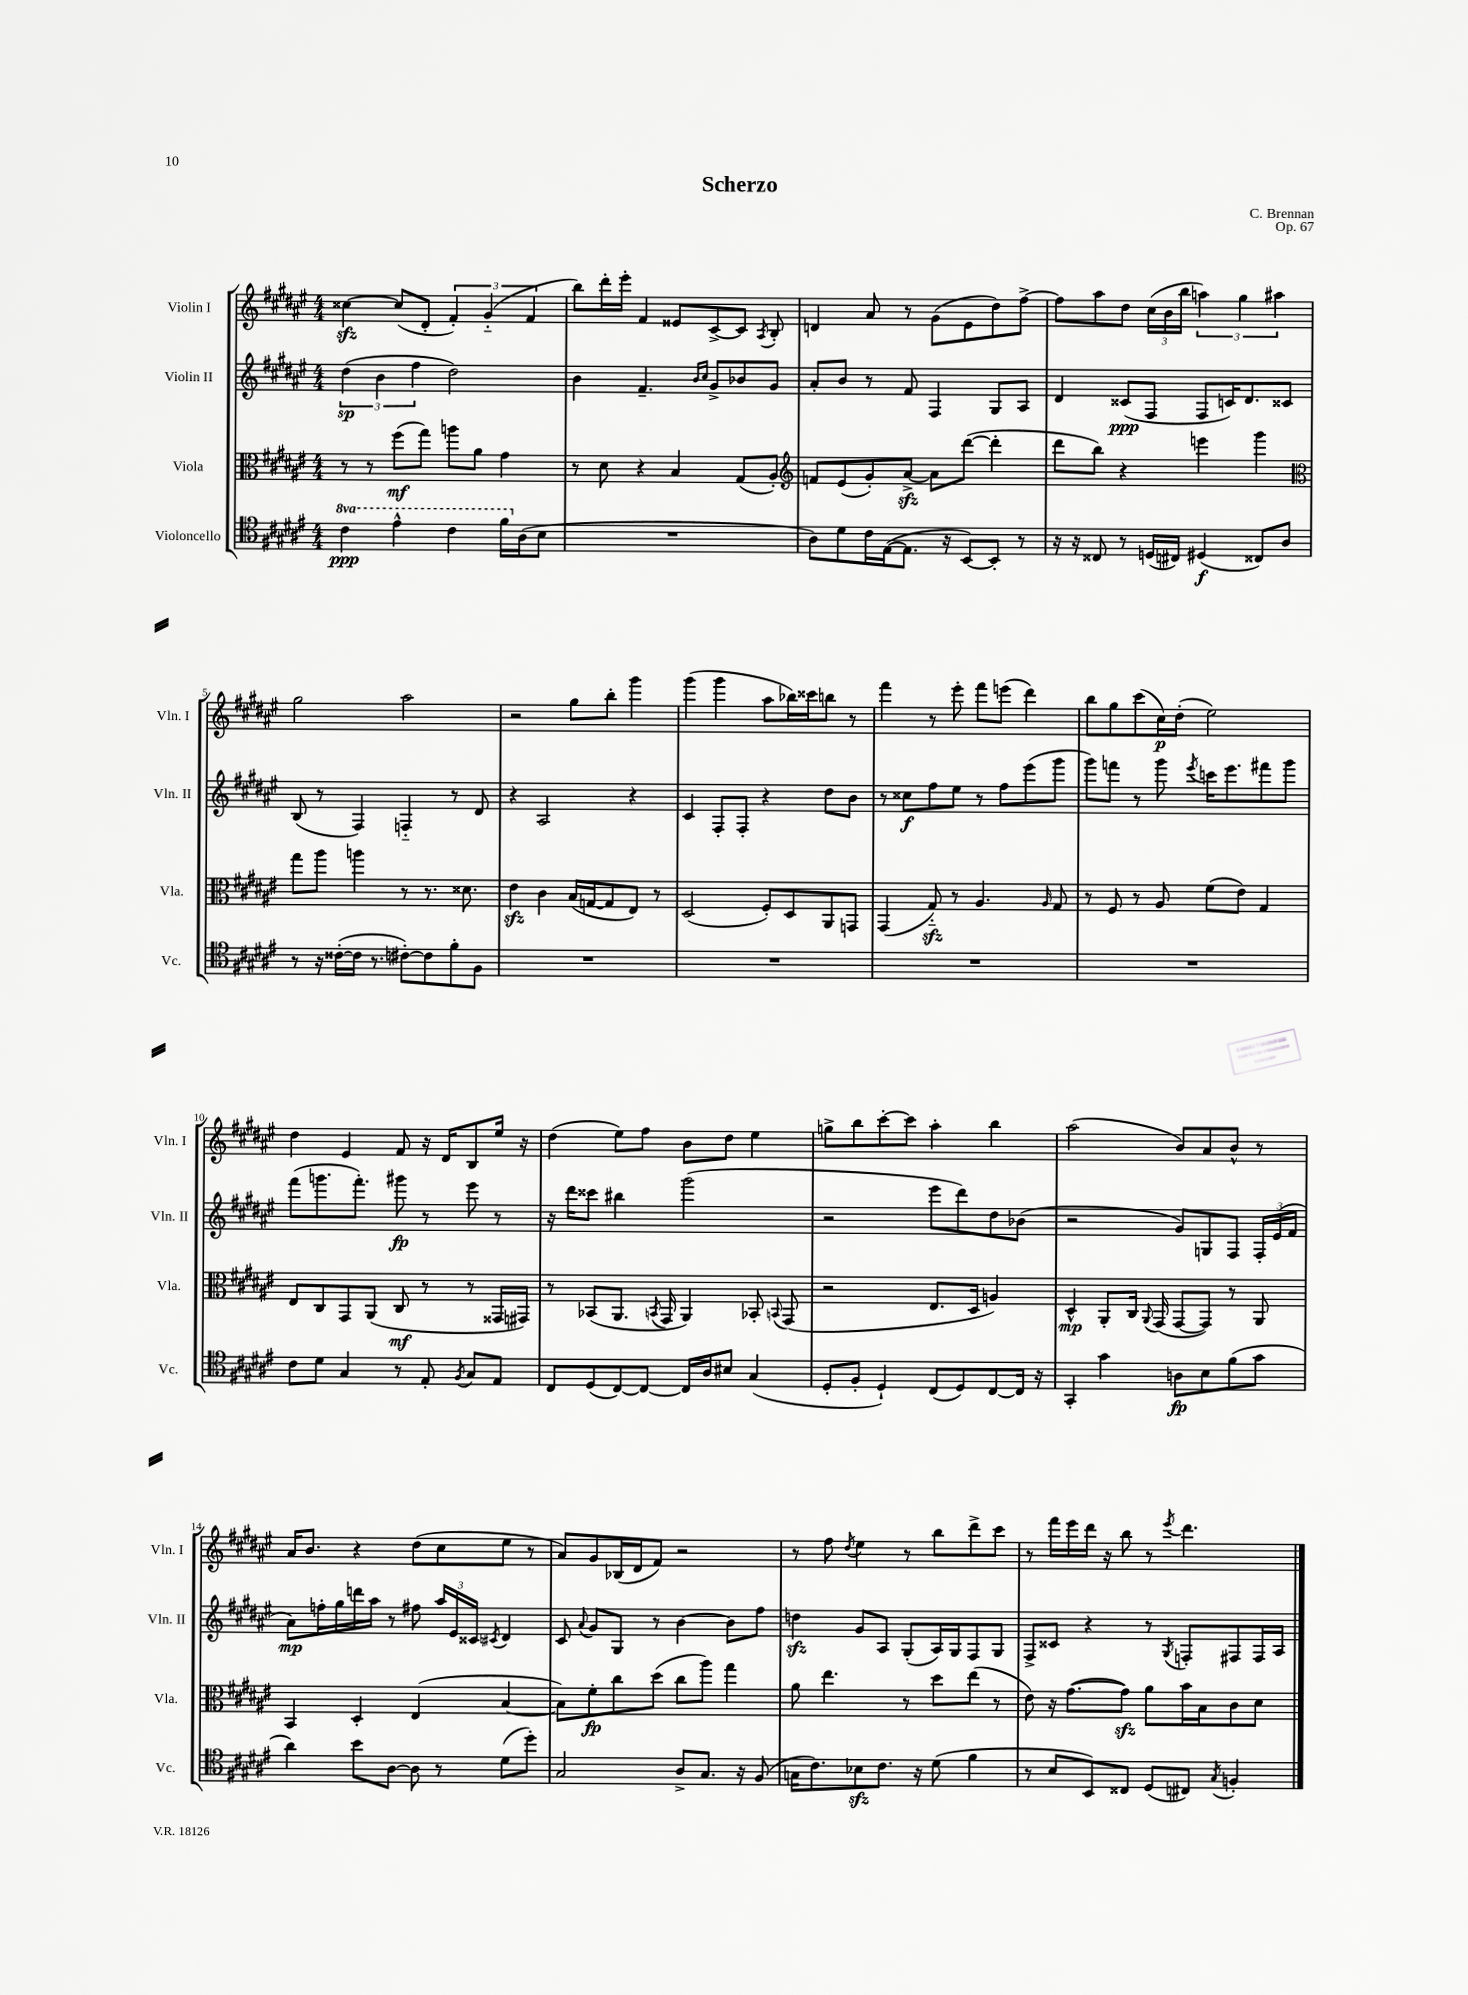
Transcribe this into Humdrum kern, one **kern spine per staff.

**kern	**kern	**kern	**kern
*staff4	*staff3	*staff2	*staff1
*clefC4	*clefC3	*clefG2	*clefG2
*k[f#c#g#d#a#e#]	*k[f#c#g#d#a#e#]	*k[f#c#g#d#a#e#]	*k[f#c#g#d#a#e#]
*M4/4	*M4/4	*M4/4	*M4/4
4cc#\	8r	(6dd#\	[4cc##\
.	8r	.	.
.	.	6b\	.
4ee#^^\	(8ff#\L	.	(8cc##/]L
.	.	6ff#\	.
.	8gg#\J)	.	8d#'/J
4cc#\	8aa\L	2dd#\)	6f#'/)
.	8a#\J	.	.
.	.	.	(6g#'~/
16ff#\LL	4g#\	.	.
(16A#\J	.	.	.
.	.	.	6f#/
8B\J	.	.	.
=	=	=	=
1r	8r	4b\	8bb\L)
.	8d#\	.	16ddd#'\L
.	.	.	16eee#'\JJ
.	4r	4.f#~/	4f#/
.	4B/	.	8e##/L
.	.	16qqb/LL	.
.	.	16qqcc#/JJ	.
.	.	8g#^/L	[8c#^/
.	(8G#/L	8b-/	8c#/]J
.	.	.	8qA#/
.	8A#'/J)	8g#/J	8B'/
=	=	=	=
*	*clefG2	*	*
8A#\L)	8f/L	8a#'/L	4d/
8d#\	(8e#/	8b/J	.
16c#\L	8g#'/)	8r	8a#/
([16E#\J	.	.	.
8.E#\]J	[8a#^/J	8f#/	8r
.	8a#\]L	4F#/	(8g#\L
16r	.	.	.
[8BB/L)	([8ddd#\J	.	8e#\
8BB'/]J	4ddd#'\]	8G#/L	8dd#\)
8r	.	8A#/J	[8ff#^\J
=	=	=	=
16r	8ddd#\L	4d#/	8ff#\]L
16r	.	.	.
8C##/	8bb\J)	.	8aa#\
8r	4r	(8c##/L	8dd#\J
(16D/LL	.	8F#/J	(24cc#\LL
.	.	.	24b\
16C#/JJ)	.	.	.
.	.	.	24bb\JJ
(4D#/	4eee\	8F#/L	6aa\)
.	.	16c/K)	.
.	.	.	6gg#\
.	.	8.d#/	.
8C##/L)	4ggg#\	.	.
.	.	.	6aa#\
8A#/J	.	8c##/J	.
=	=	=	=
*	*clefC3	*	*
8r	8gg#\L	(8B/	2gg#\
16r	8aa#\J	8r	.
([16c##'\LL	.	.	.
16c##\]JJ	4aa\	4F#/)	.
8.r	.	.	.
[8c#'\L)	8r	4F'~/	2aa#\
8c#\]	8.r	.	.
8f#'\	.	8r	.
.	8.d##\	.	.
8F#\J	.	8d#/	.
=	=	=	=
1r	4e#\	4r	2r
.	4c#\	2A#/	.
.	(16B/LL	.	8gg#\L
.	[16G/J	.	.
.	8G/]	.	8bb'\J
.	8E#/J)	4r	4ggg#\
.	8r	.	.
=	=	=	=
1r	(2D#/	4c#/	(4ggg#\
.	.	8F#'/L	4ggg#\
.	.	8F#'/J	.
.	8F#'/L)	4r	8aa#\L
.	8D#/	.	16bb-\L)
.	.	.	16ccc##\J
.	8AA#/	8dd#\L	8bb\J
.	8GG/J	8b\J	8r
=	=	=	=
1r	(4GG#/	8r	4fff#\
.	.	8cc##\L	.
.	8G#'~/)	8ff#\	8r
.	8r	8ee#\J	8eee#'\
.	4.A#/	8r	8fff#\L
.	.	8ff#\L	(8eee\J
.	.	(8eee#\	4ddd#\)
.	16qqA#/	.	.
.	8G#/	8ggg#\J	.
=	=	=	=
1r	8r	8ggg#\L)	8bb\L
.	8F#/	8fff\J	8gg#\
.	8r	8r	(8ccc#\
.	8A#/	8ggg#\	16cc#\L)
.	.	.	(16dd#'\JJ
.	.	8qeee#/	.
.	(8f#\L	16ccc\LK	2ee#\)
.	.	8.eee#\	.
.	8e#\J)	.	.
.	4G#/	8fff#\	.
.	.	8ggg#\J	.
=	=	=	=
8c#\L	8E#/L	(8fff#\L	4dd#\
8d#\J	8C#/	8.ggg\	.
4G#/	8GG#/	.	4e#/
.	.	8.fff#'\J)	.
.	(8AA#/J	.	.
8r	8C#/	8ggg#\	8f#/
8E#'/	8r	8r	16r
.	.	.	16d#/LK
8qF#/	.	.	.
8G#/L	8r	8eee#\	8B/
8E#/J	16GG##/LL	8r	16ee#/Jk
.	16GG#/JJ)	.	16r
=	=	=	=
8C#/L	8r	16r	(4dd#\
.	.	16ddd#\LK	.
(8D#/	(8BB-/L	8ccc##\J	.
[8C#/)	8.AA#/J	4bb#\	8ee#\L)
8C#/_J	.	.	8ff#\J
.	8qBB/	.	.
.	16GG#/	.	.
16C#/]LL	4AA#/)	(2ggg#\	8b\L
16A#/J	.	.	.
8B#/J	.	.	8dd#\J
(4G#/	8BB-'/	.	4ee#\
.	8qqBB/	.	.
.	(8GG#/	.	.
=	=	=	=
8D#'/L	2r	2r	8gg^\L
8F#'/J	.	.	8bb\
4D#`/)	.	.	[8ccc#'\
.	.	.	8ccc#\]J
(8C#/L	8.E#/L	8eee#\L	4aa#'\
8D#/)	.	8ddd#\)	.
.	16D#/Jk	.	.
[8C#/	4A/)	8dd#\	4bb\
16C#/]Jk	.	(8b-\J	.
16r	.	.	.
=	=	=	=
4GG#'/	4D#^^/	2r	(2aa#\
4g#\	8AA#'/L	.	.
.	16C#/Jk	.	.
.	8qqAA#/	.	.
.	(16GG#/	.	.
8A\L	[8GG#/L	8g#/L)	8b/L)
8B\	8GG#/]J)	8G/	8a#/
(8f#\	8r	8F#/J	8b^^/J
8g#\J	8AA#/	24F#'/LL	8r
.	.	(24e#/	.
.	.	24f#/JJ	.
=	=	=	=
4a#\)	4BB/	8a#\L)	16a#/LK
.	.	.	8.b/J
.	.	16ff'\L	.
.	.	16gg#\	.
8b\L	4D#'/	16ddd\	4r
.	.	16aa#\JJ	.
[8A#\J	.	8r	.
8A#\]	(4E#/	8ff#\	(8dd#\L
8r	.	24aa#/LL	8cc#\
.	.	24e#/	.
.	.	24c##/JJ	.
.	.	8qc#/	.
(8d#\L	[4B/	4d#/	8ee#\J
8dd#'\J)	.	.	8r
=	=	=	=
2G#/	8B\]L)	8c#/	8a#/L)
.	.	8qqa#/	.
.	8f#'\	8g#/L	8g#/
.	8cc#\	8G#/J	(16B-/L
.	.	.	16d#/J
.	(8dd#\J	8r	8f#/J)
8A#^/L	8cc#\L	[4b\	2r
8.G#/J	8aa#\J)	.	.
.	4gg#\	8b\]L	.
16r	.	.	.
(8F#/	.	8ff#\J	.
=	=	=	=
16G\LK	8a#\	4dd\	8r
8.c#\)	.	.	.
.	4.ee#\	.	8ff#\
.	.	.	8qdd#/
8B-\	.	8g#/L	4ee#\
8.c#\J	.	8A#/J	.
.	8r	(8G#'/L	8r
16r	.	.	.
(8d#\	8dd#\L	16A#/L)	8bb\L
.	.	16G#/J	.
4f#\	(8ee#\J	8F#/	8ddd#^\
.	8r	8G#/J	8ccc#\J
=	=	=	=
8r	8e#\)	8F#^/L	8r
8B/L	16r	8c##/J	16fff#\LL
.	([8.g#\L	.	16eee#\
8BB/)	.	4r	16ddd#\JJ
.	.	.	16r
8C##/J	8g#\]J)	.	8bb\
(8D#/L	8a#\L	8r	8r
.	.	8qG#/	8qeee#/
8C#/J)	16b\L	8F'/L	4.ddd#\
.	16B\J	.	.
8qG#/	.	.	.
4F'/	8c#\	8F#/	.
.	8d#\J	16F#/L	.
.	.	16A#/JJ	.
==	==	==	==
*-	*-	*-	*-
